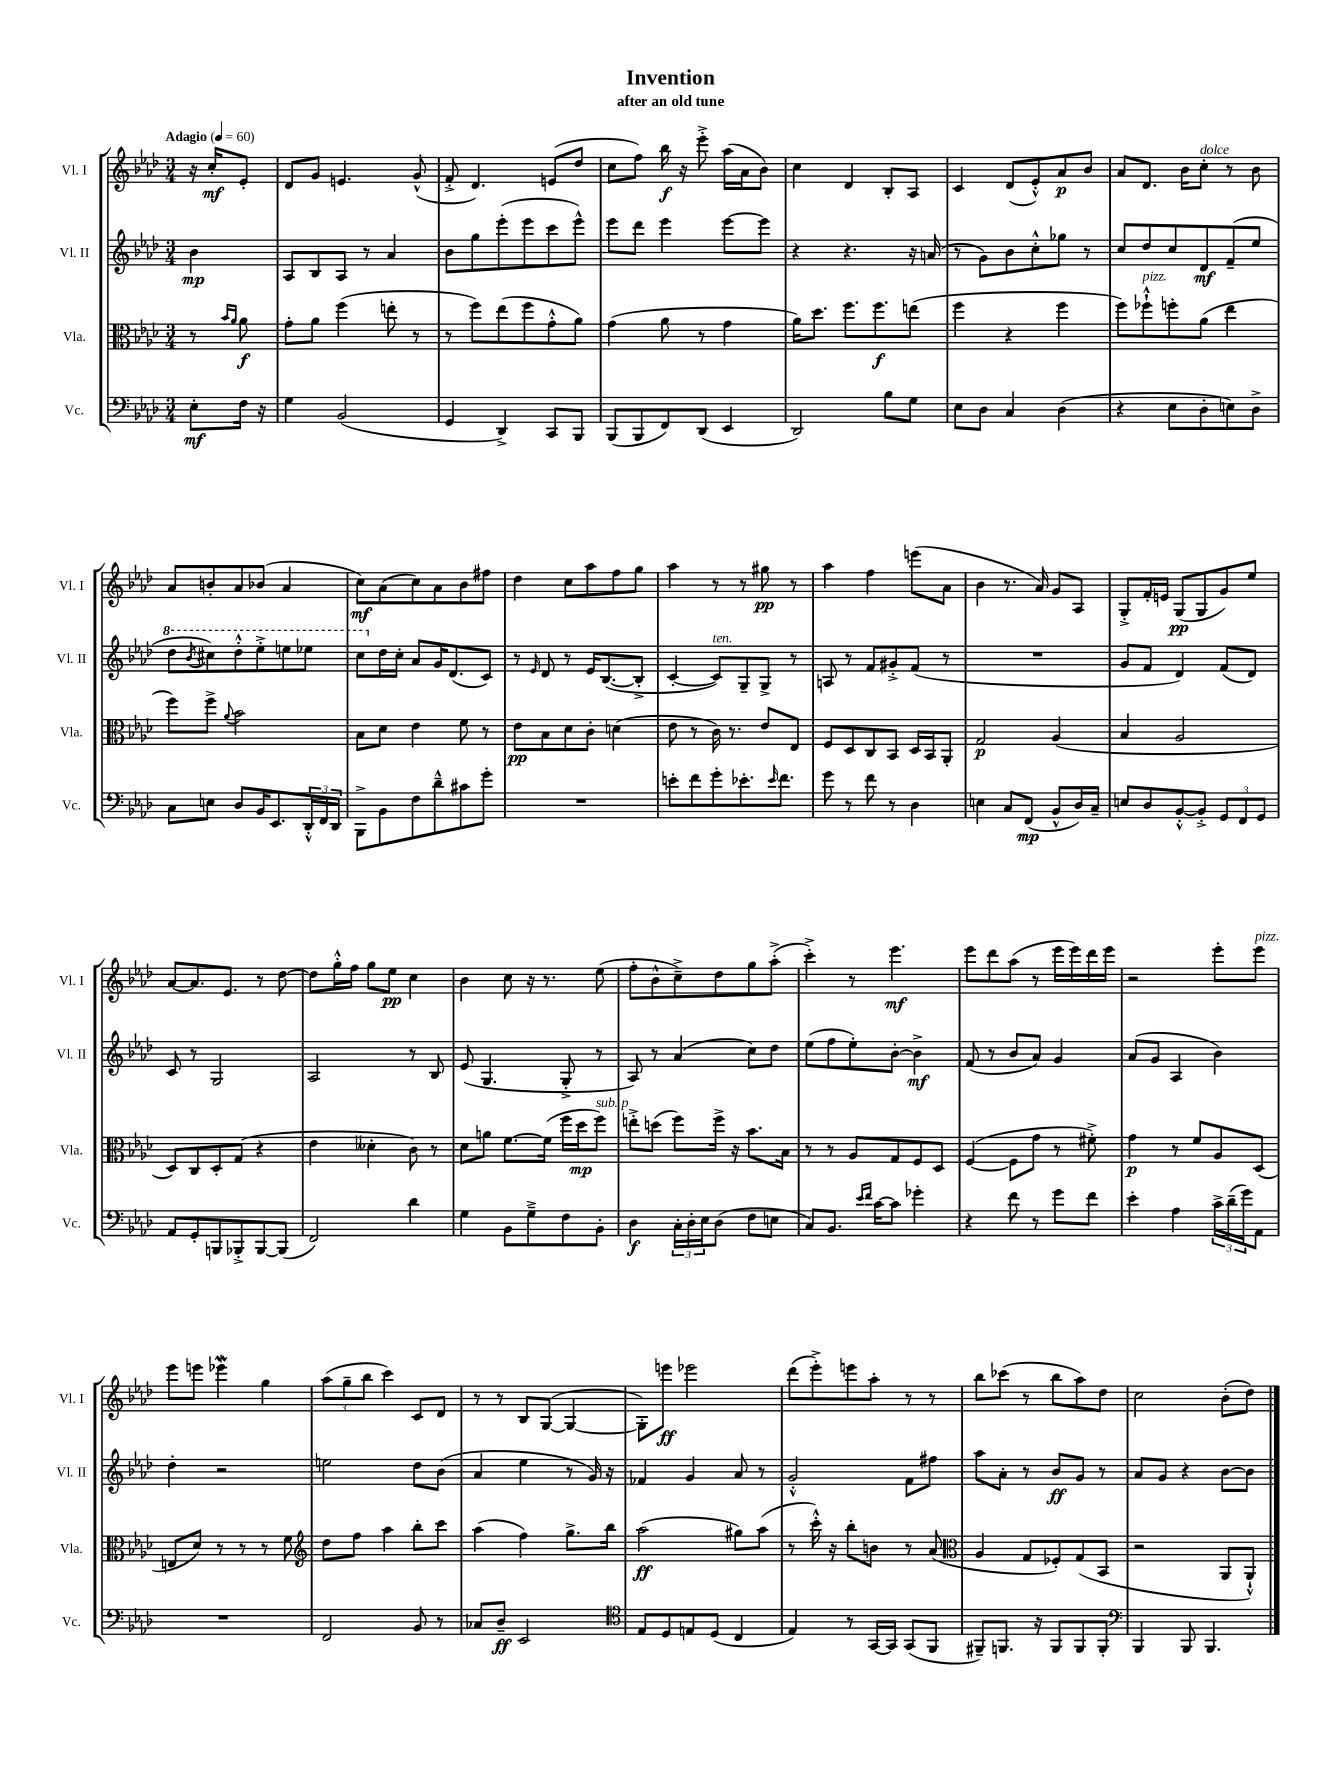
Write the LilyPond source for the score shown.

\header { title = "Invention" subtitle = "after an old tune" }
<<
\new StaffGroup <<
\new Staff = "s0" \with { instrumentName = "Vl. I" shortInstrumentName = "Vl. I" } {
    \clef treble \key aes \major \numericTimeSignature \time 3/4 \partial 4 \tempo "Adagio" 4 = 60
    r16 c''16-.\mf ees'8-. |
    des'8 g'8 e'4. g'8-^( |
    f'8-.-> des'4.) e'8( des''8 |
    c''8 f''8) bes''16\f r16 ees'''8-.-> aes''16( aes'16 bes'8) |
    c''4 des'4 bes8-. aes8 |
    c'4 des'8( ees'8-.-^) aes'8\p bes'8 |
    aes'8 des'8. bes'16 c''8-.^\markup { \italic "dolce" } r8 bes'8 |
    aes'8 b'8-. aes'8 bes'8( aes'4 |
    c''8\mf) aes'8( c''8) aes'8 bes'8 fis''8 |
    des''4 c''8 aes''8 f''8 g''8 |
    aes''4 r8 r8 gis''8\pp r8 |
    aes''4 f''4 e'''8( aes'8 |
    bes'4 r8. aes'16) g'8 aes8 |
    g8-.-> f'16-. e'16 g8\pp( g8 g'8) ees''8 |
    aes'8~ aes'8. ees'8. r8 des''8~ |
    des''8 g''16-.-^ f''16 g''8 ees''8\pp c''4 |
    bes'4 c''8 r16 r8. ees''8( |
    f''8-. bes'8-^ c''8--->) des''8 g''8 aes''8-.->( |
    c'''4-.->) r8 ees'''4.\mf |
    ees'''8 des'''8 aes''8( r8 ees'''16 ees'''16) des'''16 ees'''16 |
    r2 ees'''8-. ees'''8^\markup { \italic "pizz." } |
    ees'''8 e'''8 ees'''4\mordent g''4 |
    \tuplet 3/2 { aes''8( g''8-- bes''8 } c'''4) c'8 des'8 |
    r8 r8 bes8 g8~( g4~ |
    g8-.) e'''8\ff ees'''2 |
    des'''8( ees'''8-.->) e'''8 aes''8-. r8 r8 |
    bes''8 ces'''8( r8 bes''8 aes''8) des''8 |
    c''2 bes'8-.( des''8) \bar "|." |
}
\new Staff = "s1" \with { instrumentName = "Vl. II" shortInstrumentName = "Vl. II" } {
    \clef treble \key aes \major \numericTimeSignature \time 3/4 \partial 4
    bes'4\mp |
    aes8 bes8 aes8 r8 aes'4 |
    bes'8 g''8 ees'''8-.( ees'''8 c'''8 ees'''8-^) |
    ees'''8 des'''8 ees'''4 ees'''8~ ees'''8 |
    r4 r4. r16 a'16( |
    r8 g'8) bes'8 c''8-.-^ ges''8 r8 |
    c''8 des''8 c''8 des'8\mf f'8--( ees''8 |
    \ottava #1 des'''8 \acciaccatura { bes''8 } cis'''8) des'''8-.-^ ees'''8-.-> e'''8 ees'''8 |
    c'''8 \ottava #0 des''16 c''16-. aes'8 g'16 des'8.( c'8) |
    r8 \grace { ees'16 } des'8 r8 ees'16 bes8.~( bes8-.-> |
    c'4~-. c'8^\markup { \italic "ten." }) g8-- g8-> r8 |
    a8 r8 f'8 gis'8-.-> f'8( r8 |
    R2. |
    g'8 f'8 des'4) f'8( des'8) |
    c'8 r8 g2 |
    aes2 r8 bes8 |
    ees'8( g4. g8-.-> r8 |
    aes8) r8 aes'4( c''8) des''8 |
    ees''8( f''8 ees''8-.) bes'8~-. bes'4->\mf |
    f'8( r8 bes'8 aes'8) g'4 |
    aes'8( g'8 aes4 bes'4) |
    des''4-. r2 |
    e''2 des''8 bes'8( |
    aes'4 ees''4 r8 g'16) r16 |
    fes'4 g'4 aes'8 r8 |
    g'2-.-^ f'8 fis''8 |
    aes''8 aes'8-. r8 bes'8\ff g'8 r8 |
    aes'8 g'8 r4 bes'8~ bes'8 \bar "|." |
}
\new Staff = "s2" \with { instrumentName = "Vla." shortInstrumentName = "Vla." } {
    \clef alto \key aes \major \numericTimeSignature \time 3/4 \partial 4
    r8 \grace { bes'16 aes'16 } aes'8\f |
    g'8-. aes'8 f''4( e''8-. r8 |
    r8 f''8) ees''8( f''8 g'8-.-^ aes'8) |
    g'4( aes'8 r8 g'4 |
    aes'16) des''8. f''8. f''8.\f e''8( |
    f''4 r4 f''4 |
    f''8) fes''8-!-^^\markup { \italic "pizz." } f''8-. aes'8( ees''4 |
    f''8) f''8-> \appoggiatura { aes'8 } bes'2 |
    bes8 des'8 ees'4 f'8 r8 |
    ees'8\pp bes8 des'8 c'8-. d'4( |
    ees'8 r8 c'16) r8. ees'8 ees8 |
    f8 des8 c8 bes,8 des16 bes,16 aes,8-. |
    g2\p aes4( |
    bes4 aes2 |
    des8) c8 des8-. g8( r4 |
    ees'4 deses'4-. c'8) r8 |
    des'8 a'8 f'8.~ f'16( f''16 des''16\mp f''8^\markup { \italic "sub. p" }) |
    e''8-.-> d''8( f''8) f''16-> r16 bes'8. bes16 |
    r8 r8 aes8 g8 f8 des8 |
    f4~( f8 g'8 r8 fis'8-.->) |
    g'4\p r8 f'8 aes8 des8( |
    e8 des'8) r8 r8 r8 f'8 |
    \clef treble des''8 f''8 aes''4 bes''8-. c'''8 |
    aes''4( f''4) g''8.-> bes''16 |
    aes''2\ff( gis''8) aes''8( |
    r8 c'''16-.-^) r16 bes''8-. b'8 r8 aes'8( |
    \clef alto aes4 g8 fes8-.) g8( bes,8 |
    r2 aes,8 aes,8-!-^) \bar "|." |
}
\new Staff = "s3" \with { instrumentName = "Vc." shortInstrumentName = "Vc." } {
    \clef bass \key aes \major \numericTimeSignature \time 3/4 \partial 4
    ees8-.\mf f16 r16 |
    g4 bes,2( |
    g,4 des,4->) c,8 bes,,8 |
    bes,,8( bes,,8 f,8) des,8( ees,4 |
    des,2) bes8 g8 |
    ees8 des8 c4 des4( |
    r4 ees8 des8-. e8) des8-> |
    c8 e8 des8 bes,16 ees,8. \tuplet 3/2 { des,16-.-^ f,16 des,16 } |
    bes,,8-> bes,8 f8 des'8---^ cis'8 g'8-. |
    R2. |
    e'8-. f'8 g'8-. ees'8.-. \grace { ees'16 } f'8. |
    g'8 r8 f'8 r8 des4 |
    e4 c8 f,8\mp( bes,8-^ des16) c16-- |
    e8 des8 bes,8~-.-^ bes,8-.-> \tuplet 3/2 { g,8 f,8 g,8 } |
    aes,8 g,8-. b,,8 bes,,8-.-> bes,,8~ bes,,8( |
    f,2) des'4 |
    g4 bes,8 g8---> f8 bes,8-. |
    des4\f \tuplet 3/2 { c16-. des16-. ees16 } des8( f8 e8 |
    c8) bes,8. \grace { ees'16 f'16 } c'16~ c'8 ges'4-. |
    r4 f'8 r8 g'8 f'8 |
    ees'4-. aes4 \tuplet 3/2 { c'16-> des'16--( g'16) } aes,8 |
    R2. |
    f,2 bes,8 r8 |
    ces8 des8--\ff ees,2 |
    \clef tenor ees8 des8 e8 des8( c4 |
    ees4) r8 g,16~ g,16 g,8( f,8 |
    fis,8--) f,8. r16 f,8 f,8 f,8-. |
    \clef bass bes,,4 bes,,8 bes,,4. \bar "|." |
}
>>
>>
\layout { \context { \Score \remove "Bar_number_engraver" } }
